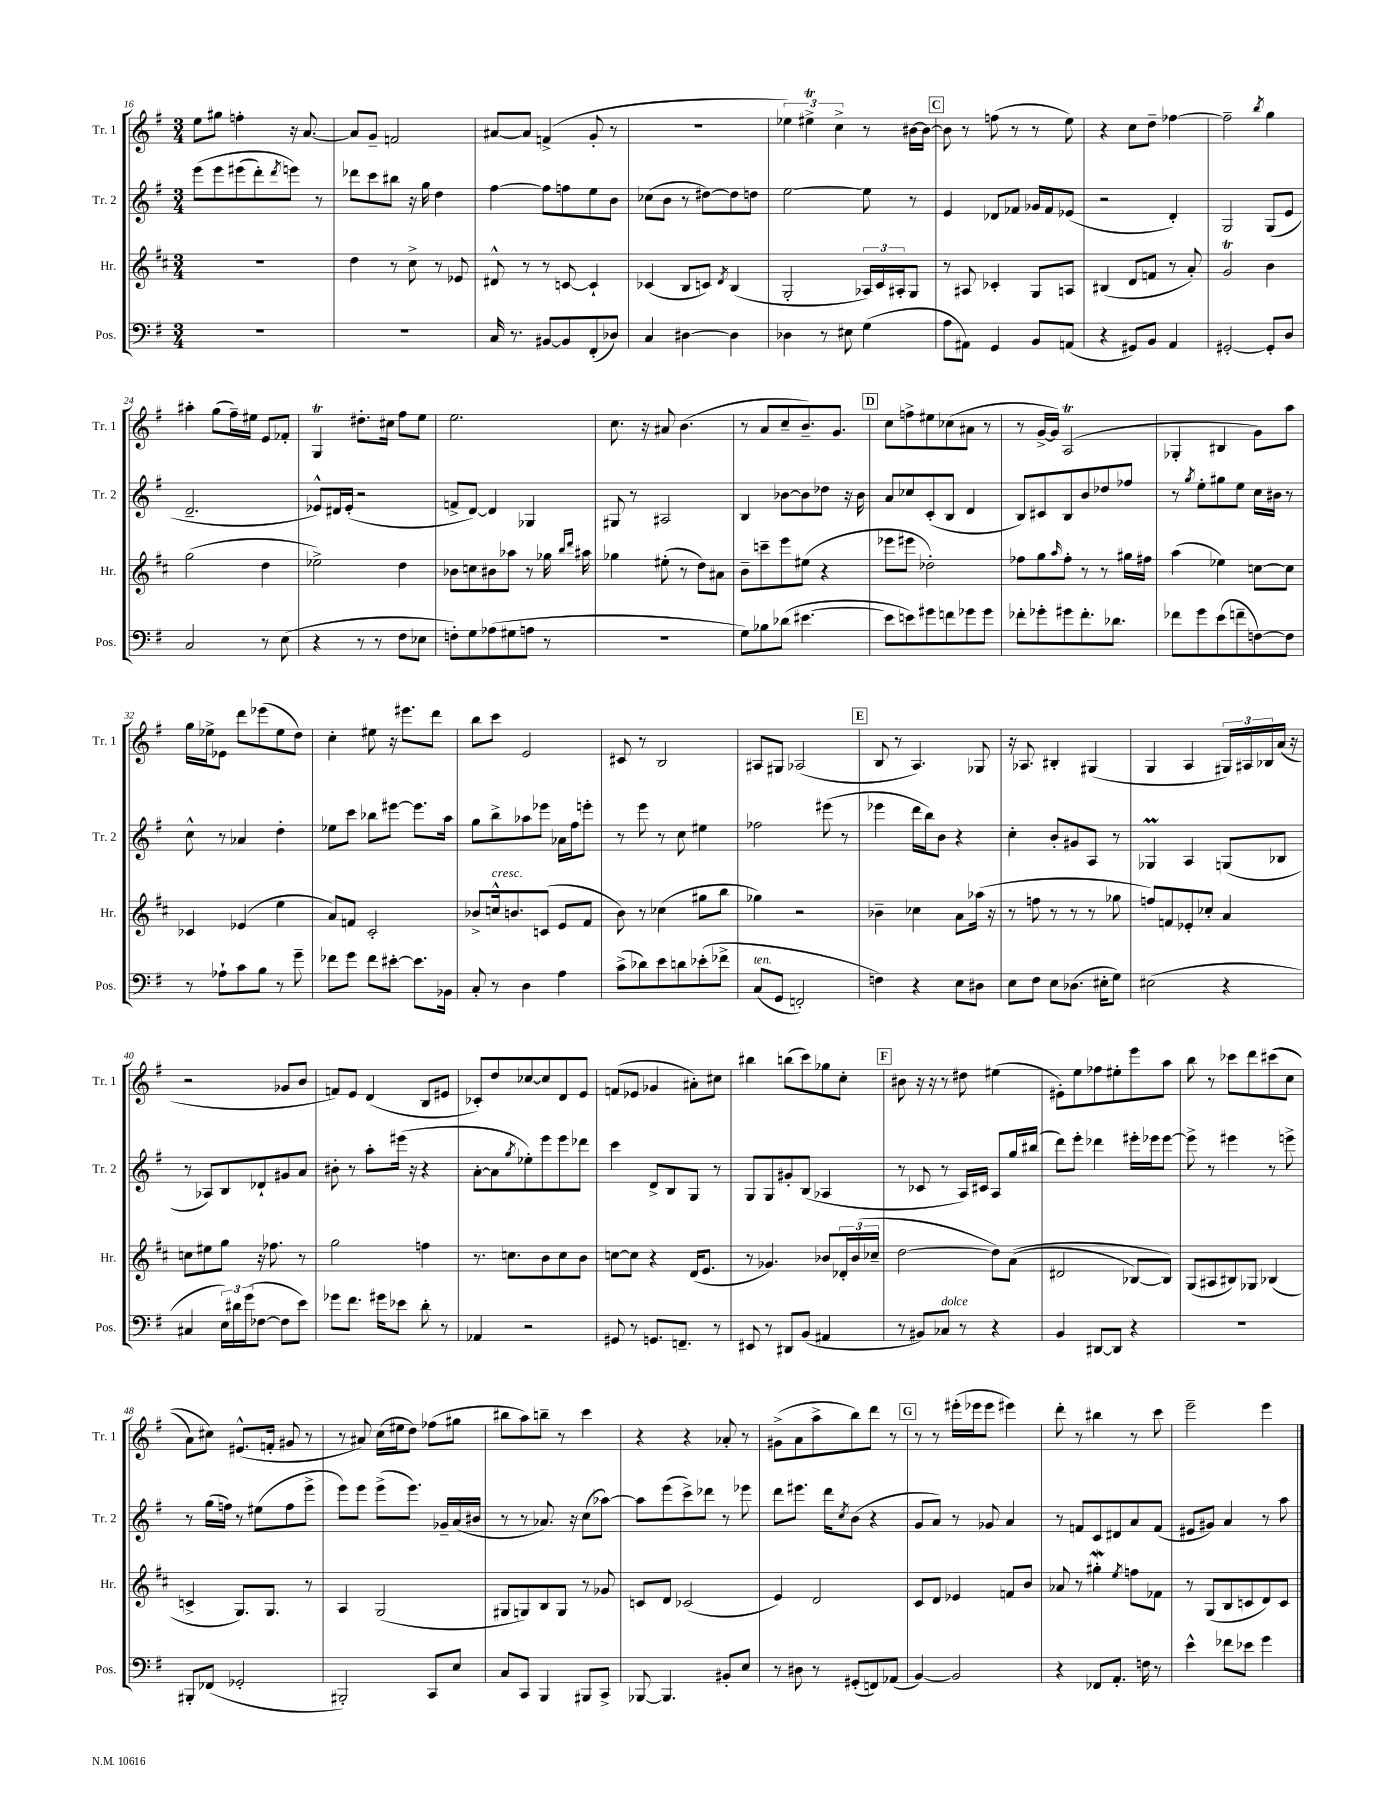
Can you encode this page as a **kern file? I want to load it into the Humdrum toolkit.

**kern	**kern	**kern	**kern
*part4	*part3	*part2	*part1
*staff4	*staff3	*staff2	*staff1
*I"Pos.	*I"Hr.	*I"Tr. 2	*I"Tr. 1
*I'Pos.	*I'Hr.	*I'Tr. 2	*I'Tr. 1
*clefF4	*clefG2	*clefG2	*clefG2
*k[f#]	*k[f#c#]	*k[f#]	*k[f#]
*M3/4	*M3/4	*M3/4	*M3/4
=16	=16	=16	=16
2.r	2.r	(8eee\L	8ee\L
.	.	8eee\	8gg#X\J
.	.	(8eee#X\	4ffn'\
.	.	8ddd'\)	.
.	.	8qddd/	.
.	.	8eeen\J)	16r
.	.	.	[8.a/
.	.	8r	.
=17	=17	=17	=17
2.r	4dd\	8ddd-X\L	8a/L]
.	.	8ccc\	8g~/J
.	8r	8bb#X\J	2fn/
.	8cc#^\	16r	.
.	.	16gg\	.
.	8r	4dd\	.
.	8e-X/	.	.
=18	=18	=18	=18
16C/	8d#X^^/	[4ff#\	[8a#X/L
8.r	.	.	.
.	8r	.	8a#/J]
[8BB#X/L	8r	8ff#\L]	(4fn^/
8BB#/]	[8cn/	8ffn\	.
(8FF#'/	4c`/]	8ee\	8g'/
8D-X/J)	.	8b\J	8r
=19	=19	=19	=19
4C/	(4c-X/	(8cc-X\L	2.r
.	.	8b\J	.
[4D#X\	8B/L	8r	.
.	8cn/J)	[8dd#X\L)	.
.	8qd/	.	.
4D#\]	(4B/	8dd#\]	.
.	.	8ddn\J	.
=20	=20	=20	=20
4D-X\	2G'/	[2ee\	6ee-X\)
.	.	.	6ee#Xt^\
8r	.	.	.
.	.	.	6cc^\
8E#X\	.	.	.
(4G\	24A-X/LL)	8ee\]	8r
.	24c#/	.	.
.	24A#X'/J	.	.
.	8G/J	8r	[16b#X\LL
.	.	.	16b#\JJ_
!!LO:REH:place=s1:t=C
=21	=21	=21	=21
8A\L	8r	4e/	8b#\]
8AA#X\J)	8A#X/	.	8r
4GG/	4c-X'/	8d-X/L	(8ffn\
.	.	8f-X/J	8r
8BB/L	8G/L	16g-X/LL	8r
.	.	16f-/J	.
(8AAn/J	8An/J	(8e-X/J	8ee\)
=22	=22	=22	=22
4r	(4B#X/	2r	4r
8GG#X/L)	8d/L	.	8cc\L
8BB/J	8fn/J	.	8dd~\J
4AA/	8r	4d'/)	[4ff-X\
.	8a'/)	.	.
=23	=23	=23	=23
[2GG#X'/	2gT/	2G/	2ff-~\]
.	.	.	8qbb/
8GG#'/L]	4b\	(8G/L	4gg\
8D/J	.	8e/J	.
!!LO:LB:g=z
=24	=24	=24	=24
2C/	(2gg\	2.d~/	4aa#X'\
.	.	.	(8gg\L
.	.	.	16ff#~\L)
.	.	.	16ee#X\JJ
8r	4dd\	.	8e/L
(8E\	.	.	8f-X'/J
=25	=25	=25	=25
4r	2ee-X^\)	8e-X^^/L)	4GT/
.	.	16d#X/L	.
.	.	(16e-'/JJ	.
8r	.	2r	8.dd#X'\L
8r	.	.	.
.	.	.	16cc#X\Jk
8F#\L	4dd\	.	8ff#\L
8E-X\J	.	.	8ee\J
=26	=26	=26	=26
8Fn'\L)	8b-X\L	8fn^/L	2.ee\
8G\	8ccn\	[8d/J)	.
(8A-X\	8b#X\	4d/]	.
8G#X\	8aa-X\J	.	.
8An\J	8r	4G-X/	.
8r	16gg-X\	.	.
.	16qqbb/LL	.	.
.	16qqddd/JJ	.	.
.	16aa#X\	.	.
=27	=27	=27	=27
2.r	4gg-X\	8G#X/	8.cc\
.	.	8r	.
.	.	.	16r
.	(8ee#X'\	2A#X/	8a#X/
.	8r	.	(4.b\
.	8dd\L)	.	.
.	8a#X\J	.	.
=28	=28	=28	=28
8G\L)	8b~\L	4B/	8r
8B-X\	8cccn~\	.	8a/L
(8d-X\J	8eee\	[8b-X\L	8cc~/
[4.e#X\	(8ee#X\J	8b-\]	8.b~/)
.	4r	8dd-X\J	.
.	.	.	8.g/J
.	.	16r	.
.	.	16b-\	.
!!LO:REH:place=s1:t=D
=29	=29	=29	=29
8e#\L]	8eee-X\L	8a/L	8cc\L
8en\)	8eee#X\J	8cc-X/	8ffn^\
8g#X\	2dd-X'\)	(8c'/	8ee#X\
8fn\	.	8B/J	(8cc-X\
8g-X\	.	4d/	8a#X\J
8g-\J	.	.	8r
=30	=30	=30	=30
8f-X'\L	8ff-X\L	8B/L)	8r
8g-X'\	8gg\	8c#X/	[16g^/LL
.	.	.	16g/JJ])
.	16qqaa/	.	.
8g#X\	8ff-'\J	8B/	(2AT/
8.f-'\	8r	8b/	.
.	8r	8dd-X/	.
8.d-X\J	.	.	.
.	16gg#X\LL	8ff-X/J	.
.	16ff#X\JJ	.	.
=31	=31	=31	=31
8f-X\L	(4aa\	8r	4G-X'/
.	.	8qgg/	.
8g\	.	8ee'\L	.
(8e\	4ee-X\)	8gg#X\	4B#X/
8fn~\	.	8ee\J	.
[8Fn\)	[8ccn\L	16cc\LL	8g\L)
.	.	16b#X\JJ	.
8F\J]	8cc\J]	8r	8aa\J
!!LO:LB:g=z
=32	=32	=32	=32
8r	4c-X/	8cc^^\	16gg\LL
.	.	.	16ee-X^\J
8A-X`\L	.	8r	8e-X\J
8c\	(4e-X/	4a-X/	8ddd\L
8B\J	.	.	(8eee-X\
8r	4ee\	4dd'\	8ee-\
8g~\	.	.	8dd\J)
=33	=33	=33	=33
8f-X\L	8a/L)	8ee-X\L	4cc'\
8g\J	8fn/J	8ccc\J	.
8f-\L	2c#'/	8bb-X\L	8ee#X\
[8e#X'\J	.	[8eee#X\J	16r
.	.	.	8.eee#X\L
8.e#\L]	.	8.eee#\L]	.
.	.	.	8ddd\J
16BB-X\Jk	.	16aa\Jk	.
=34	=34	=34	=34
8C'/	8b-X^/L	8gg\L	8bb\L
!	!LO:TX:a:i:t=cresc.	!	!
8r	16ccn^^/k	8bb^\	8ccc\J
.	8.bn/	.	.
4D\	.	8aa-X\	2e/
.	(8cn/J	8eee-X\J	.
4A\	8e/L	16a-X\LL	.
.	.	16ff#\J	.
.	8f#/J	8eeen'\J	.
=35	=35	=35	=35
(8c^\L	8b\)	8r	8c#X/
8d-X\)	8r	8eee\	8r
8e\	(4cc-X\	8r	2B/
8dn\	.	8cc\	.
(8e-X'\	8gg#X\L	4ee#X\	.
8f-X^\J	8bb\J	.	.
=36	=36	=36	=36
!LO:TX:a:i:t=ten.	!	!	!
(8C/L	4gg-X\)	2ff-X\	8A#X/L
8GG/J	.	.	8G#X/J
2FFn'/)	2r	.	(2A-X/
.	.	(8eee#X\	.
.	.	8r	.
!!LO:REH:place=s1:t=E
=37	=37	=37	=37
4Fn\)	4b-X~\	4eee-X\	8B/
.	.	.	8r
4r	4cc-X\	16ddd\LL	4.A/)
.	.	16bb\J)	.
.	.	8b\J	.
8E\L	8a\L	4r	.
8D#X\J	(16aa-X\Jk	.	8G-X/
.	16r	.	.
=38	=38	=38	=38
8E\L	8r	4cc'\	16r
.	.	.	8.A-X/
8F#\J	8ffn\	.	.
8E\L	8r	8b'/L	4B#X'/
(8.D-X\J	8r	8g#X/	.
.	8r	8A/J	(4G#X/
16E#X'\KL	.	.	.
8G\J)	8gg-X\	8r	.
=39	=39	=39	=39
(2E#X\	8ffn/L)	4G-XM/	4G/
.	8fn/	.	.
.	8e-X'/	4A/	4A/
.	8cc-X'/J	.	.
4r	4a/	(8Gn/L	24G#X/LL)
.	.	.	24A#X/
.	.	.	24B-X/
.	.	8B-X/J	(16a/JJ
.	.	.	16r
!!LO:LB:g=z
=40	=40	=40	=40
4C#X/	8ccn\L	8r	2r
.	8ee#X\	8A-X/L)	.
24E\LL)	8gg\J	8B/	.
24d#X\	.	.	.
(24g\J	.	.	.
[8F-X\J	16r	8d-X`/	.
.	8.ff-X\	.	.
8F-\L]	.	8g#X/	8g-X/L
8e\J)	8r	8a/J	8b/J
=41	=41	=41	=41
8g-X\L	2gg\	8b#X'\	8fn/L)
8.f#\J	.	8r	8e/J
.	.	8aa'\L	(4d/
16g#X\KL	.	.	.
8e-X\J	.	(16eee#X\Jk	.
.	.	16r	.
8d'\	4ffn\	4r	8B/L
8r	.	.	8e#X/J
=42	=42	=42	=42
4AA-X/	8.r	[8a'\L	8c-X'/L)
.	.	8a\]	8dd/
.	8.ccn\L	.	.
.	.	8qgg/	.
2r	.	8ee-X'\)	[8cc-X/
.	8b\	8eee\	8cc-/]
.	8cc\	8eee\	8d/
.	8b\J	8ddd-X\J	8e/J
=43	=43	=43	=43
8GG#X/	[8ccn\L	4ccc\	(8fn/L
8r	8cc\J]	.	8e-X/J
8.GGn/L	4r	8d^/L	4g-X/
.	.	8B/	.
8.FFn~/J	.	.	.
.	(16d/KL	8G/J	8a#X'\L)
.	8.e/J	.	.
8r	.	8r	8cc#X\J
=44	=44	=44	=44
8EE#X/	8r	8G/L	4bb#X\
8r	4.g-X/)	8G/	.
8DD#X/L	.	8g#X'/	(8bbn\L
(8BB/J	.	(8B/J	8ccc\)
4AA#X/	8b-X/L	4A-X/	8gg-X\
.	24d-X'/L	.	8cc'\J
.	(24b-/	.	.
.	24cc-X~/JJ	.	.
!!LO:REH:place=s1:t=F
=45	=45	=45	=45
8r	[2dd\	8r	8b#X\
8BB#X/L)	.	8c-X/	16r
.	.	.	16r
!LO:TX:a:i:t=dolce	!	!	!
8C-X/J	.	8r	8r
8r	.	16A/LL)	8dd#X\
.	.	16c#X/JJ	.
4r	8dd\L])	8A/L	(4ee#X\
.	((8a\J	16gg/L	.
.	.	(16bb#X/JJ	.
=46	=46	=46	=46
4BB/	2d#X/	8ddd\L)	8e#X'\L)
.	.	8eee'\J	8ee\
[8DD#X/L	.	4ddd-X\	8ff-X\
8DD#/J]	.	.	8ee#X'\
4r	[8B-X/L)	16eee#X'\LL	8eee\
.	.	16eee-X\J	.
.	8B-/J])	[8eee-\J	8aa\J
=47	=47	=47	=47
2.r	(8G/L	8eee-^\]	8bb\
.	8A#X/	8r	8r
.	8B#X/)	4eee#X\	8ccc-X\L
.	8G-X/J	.	8ddd\
.	(4B-X/	8r	((8ccc#X\
.	.	8eeen^\	8cc\J
!!LO:LB:g=z
=48	=48	=48	=48
8BBB#X'/L	4cn^/	8r	8a\L)
(8FF-X/J	.	(16gg\LL	8cc#X\J)
.	.	16ffn\JJ)	.
2GG-X'/	8.G/L)	8r	(8.e#X^^/L
.	.	(8ee#X\L	.
.	8.G/J	.	16fn'/Jk
.	.	8ff\	8g#X/
.	8r	8eee^\J	8r
=49	=49	=49	=49
2BBB#X'/)	4A/	8eee\L)	8r
.	.	8eee\J	8a#X/)
.	(2G/	(8eee^\L	(16cc\LL
.	.	.	16ee#X\J
.	.	8.eee\J)	8dd\J)
8CC/L	.	.	(8ff-X\L
.	.	16g-X~/LL	.
8E/J	.	(16a/	8gg#X\J
.	.	16b#X/JJ	.
=50	=50	=50	=50
8C/L	8G#X/L	8r	8bb#X\L
8CC/J	8Gn/)	8r	8aa\)
4BBB/	8B/	8.a-X/)	8bbn~\J
.	8G/J	.	8r
.	.	16r	.
8BBB#X/L	8r	(8cc\L	4ccc\
8CC^/J	8g-X/	[8aa-X\J)	.
=51	=51	=51	=51
[8BBB-X/	8cn/L	8aa-\L]	4r
4.BBB-/]	8d/J	(8eee\	.
.	(2c-X/	8ccc^\)	4r
.	.	8ddd-X\J	.
8BB#X'/L	.	8r	8a-X'/
8E/J	.	8eee-X\	8r
=52	=52	=52	=52
8r	4e/)	8ddd\L	(8g#X^\L
8D#X\	.	8.eee#X\J	8a\
8r	2d/	.	8aa^\
.	.	16ddd\KL	.
.	.	8qcc/	.
(8GG#X'/L	.	(8b\J	8bb\)
8FFn/)	.	4r	8ddd\J
(8AA-X/J	.	.	8r
!!LO:REH:place=s1:t=G
=53	=53	=53	=53
[4BB/)	8c#/L	8g/L	8r
.	8d/J	8a/J)	8r
2BB/]	4e-X/	8r	(16eee#X'\LL
.	.	.	16eee-X\J
.	.	8g-X/	8eee-\J
.	8fn/L	4a/	4eee#X\)
.	8b/J	.	.
=54	=54	=54	=54
4r	8a-X/	8r	8ddd'\
.	8r	8fn/L	8r
8FF-X/L	4gg#XW'\	8c/	4bb#X\
8.AA'/J	.	8d#X/	.
.	8qee/	.	.
.	8ffn\L	8a/	8r
16Fn\	.	.	.
8r	8f-X\J	(8f/J	8ccc\
=55	=55	=55	=55
4e^^\	8r	8e#X/L	2eee~\
.	(8G/L	8g#X/J)	.
8f-X\L	8B/	4a/	.
8e-X\J	8cn/	.	.
4g\	8d/)	8r	4eee\
.	8c/J	8aa\	.
==	==	==	==
*-	*-	*-	*-
